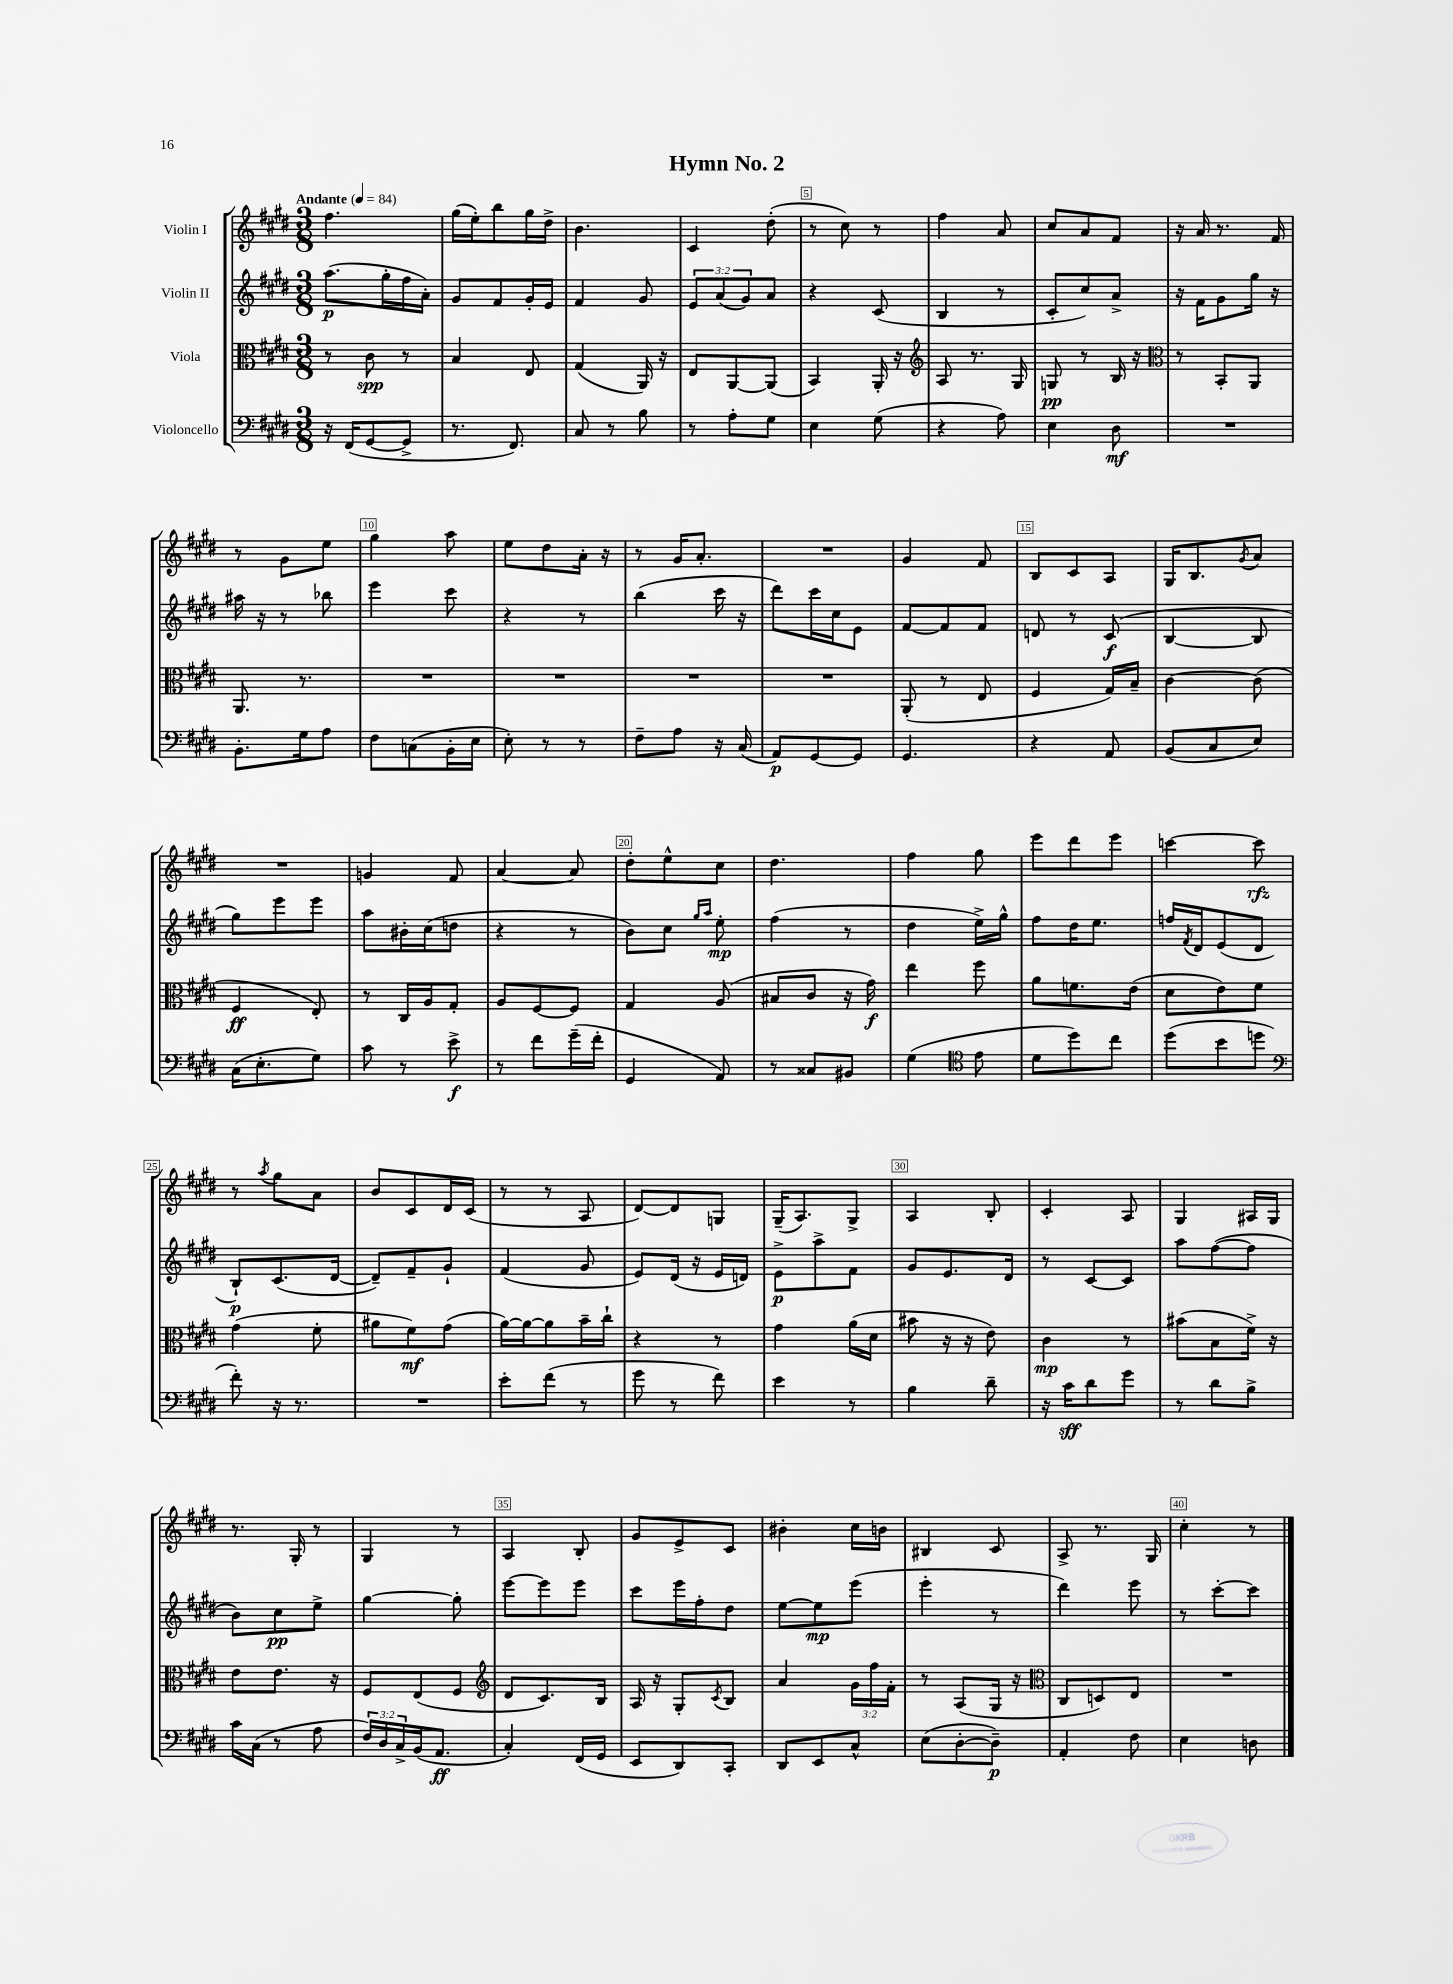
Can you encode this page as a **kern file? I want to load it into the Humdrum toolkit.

**kern	**kern	**kern	**kern
*staff4	*staff3	*staff2	*staff1
*clefF4	*clefC3	*clefG2	*clefG2
*k[f#c#g#d#]	*k[f#c#g#d#]	*k[f#c#g#d#]	*k[f#c#g#d#]
*M3/8	*M3/8	*M3/8	*M3/8
*MM84	*MM84	*MM84	*MM84
16r	8r	(8.aa	4.ff#
(16FF#	.	.	.
[8GG#	8c#	.	.
.	.	16gg#'	.
8GG#^]	8r	16ff#	.
.	.	16a')	.
=	=	=	=
8.r	4B	8g#	(16gg#
.	.	.	16ee')
.	.	8f#	8bb
8.FF#)	.	.	.
.	8E	16g#'	16gg#
.	.	16e	16dd#^
=	=	=	=
8C#	(4G#	4f#	4.b
8r	.	.	.
8B	16AA)	8g#	.
.	16r	.	.
=	=	=	=
8r	8E	12e	4c#
.	.	(12a	.
8A'	[8AA	.	.
.	.	12g#)	.
8G#	(8AA]	8a	(8dd#'
=	=	=	=
4E	4BB)	4r	8r
.	.	.	8cc#)
(8G#	16AA'	(8c#	8r
.	16r	.	.
=	=	=	=
*	*clefG2	*	*
4r	8A	4B	4ff#
.	8.r	.	.
8A)	.	8r	8a
.	16G#	.	.
=	=	=	=
4E	8G	8c#'	8cc#
.	8r	8cc#)	8a
8D#	16B	8a^	8f#
.	16r	.	.
=	=	=	=
*	*clefC3	*	*
4.r	8r	16r	16r
.	.	16f#	16a
.	8BB'	8g#	8.r
.	8AA	16gg#	.
.	.	16r	16f#
=	=	=	=
8.BB'	8.AA	16aa#	8r
.	.	16r	.
.	.	8r	8g#
16G#	8.r	.	.
8A	.	8bb-	8ee
=	=	=	=
8F#	4.r	4eee	4gg#
(8C	.	.	.
16BB'	.	8ccc#	8aa
16E	.	.	.
=	=	=	=
8E')	4.r	4r	8ee
8r	.	.	8dd#
8r	.	8r	16a'
.	.	.	16r
=	=	=	=
8F#~	4.r	(4bb	8r
8A	.	.	16g#
.	.	.	8.a'
16r	.	16ccc#	.
(16C#	.	16r	.
=	=	=	=
8AA)	4.r	8ddd#)	4.r
[8GG#	.	16ccc#	.
.	.	16cc#	.
8GG#]	.	8e	.
=	=	=	=
4.GG#	(8AA'	[8f#	4g#
.	8r	8f#]	.
.	8E	8f#	8f#
=	=	=	=
4r	4F#	8d	8B
.	.	8r	8c#
8AA	16G#)	(8c#	8A
.	16B~	.	.
=	=	=	=
(8BB	[4c#	[4B	16G#
.	.	.	8.B
8C#	.	.	.
.	.	.	8qg#
8E)	(8c#]	8B]	8a
=	=	=	=
(16C#	4F#	8gg#)	4.r
8.E'	.	.	.
.	.	8eee	.
8G#)	8E')	8eee	.
=	=	=	=
8c#	8r	8aa	4g
8r	16C#	16b#'	.
.	16A	(16cc#	.
8e^	8G#'	8dd	8f#
=	=	=	=
8r	8A	4r	[4a
8f#	[8F#	.	.
(16g#~	8F#]	8r	8a]
16f#'	.	.	.
=	=	=	=
4GG#	4G#	8b)	8dd#'
.	.	8cc#	8ee^^
.	.	16qqgg#	.
.	.	16qqaa	.
8AA)	(8A	8ee'	8cc#
=	=	=	=
8r	8B#	(4ff#	4.dd#
8C##	8c#	.	.
8BB#	16r	8r	.
.	16g#)	.	.
=	=	=	=
(4G#	4ee	4dd#	4ff#
*clefC4	*	*	*
8e	8ff#	16ee^)	8gg#
.	.	16gg#^^	.
=	=	=	=
8d#	8a	8ff#	8eee
8dd#)	8.f	16dd#	8ddd#
.	.	8.ee	.
8cc#	.	.	8eee
.	(16e	.	.
=	=	=	=
(8dd#	8d#	16ff	[4ccc
.	.	8qf#	.
.	.	16d#	.
8b	8e)	(8e	.
8dd	8f#	8d#	8ccc]
=	=	=	=
*clefF4	*	*	*
8f#')	(4g#	8B`)	8r
.	.	.	8qaa
16r	.	(8.c#	8gg#
8.r	.	.	.
.	8f#'	.	8a
.	.	[16d#	.
=	=	=	=
4.r	8a#	8d#~])	8b
.	8f#)	8f#~	8c#
.	(8g#	8g#`	16d#
.	.	.	(16c#
=	=	=	=
8e'	[16a)	(4f#	8r
.	16a_	.	.
(8f#	8a]	.	8r
8r	16b~	8g#	8A
.	16cc#`	.	.
=	=	=	=
8g#	4r	8e)	[8d#)
8r	.	(16d#	8d#]
.	.	16r	.
8f#)	8r	16e	8G
.	.	16d)	.
=	=	=	=
4e	4g#	8e^	(16G#~
.	.	.	8.A)
.	.	8aa^	.
8r	(16a	8f#	8G#^
.	16d#	.	.
=	=	=	=
4B	8b#	8g#	4A
.	16r	8.e	.
.	16r	.	.
8d#~	8e)	.	8B'
.	.	16d#	.
=	=	=	=
16r	4c#	8r	4c#'
16c#	.	.	.
8d#	.	[8c#	.
8g#	8r	8c#]	8A
=	=	=	=
8r	(8b#	8aa	4G#
8d#	8B	([8ff#	.
8B^	16f#^)	8ff#]	16A#
.	16r	.	16G#
=	=	=	=
16c#	8e	8b)	8.r
(16C#	.	.	.
8r	8.e	8cc#	.
.	.	.	16G#'
8A	.	8ee^	8r
.	16r	.	.
=	=	=	=
24F#)	8F#	[4gg#	4G#
24D#	.	.	.
24C#^	.	.	.
(16BB	(8E	.	.
8.AA	.	.	.
.	8F#	8gg#']	8r
=	=	=	=
*	*clefG2	*	*
4C#')	8d#	[8eee	4A
.	8.c#)	8eee]	.
(16FF#	.	8eee	8B'
16GG#	16B	.	.
=	=	=	=
8EE	16A	8ccc#	8g#
.	16r	.	.
8DD#)	8G#'	16eee	8e^
.	.	16ff#'	.
.	8qc#	.	.
8CC#'	8B	8dd#	8c#
=	=	=	=
8DD#	4a	[8ee	4b#'
8EE	.	8ee]	.
8C#^^	24g#	(8eee	16cc#
.	24ff#	.	.
.	.	.	16b
.	24f#'	.	.
=	=	=	=
(8E	8r	4eee'	4B#
[8D#'	(8A	.	.
8D#~])	16G#	8r	8c#
.	16r	.	.
=	=	=	=
*	*clefC3	*	*
4AA'	8C#	4ddd#)	8A^
.	8D)	.	8.r
8F#	8E	8eee	.
.	.	.	16G#
=	=	=	=
4E	4.r	8r	4cc#'
.	.	[8ccc#'	.
8D	.	8ccc#]	8r
==	==	==	==
*-	*-	*-	*-
